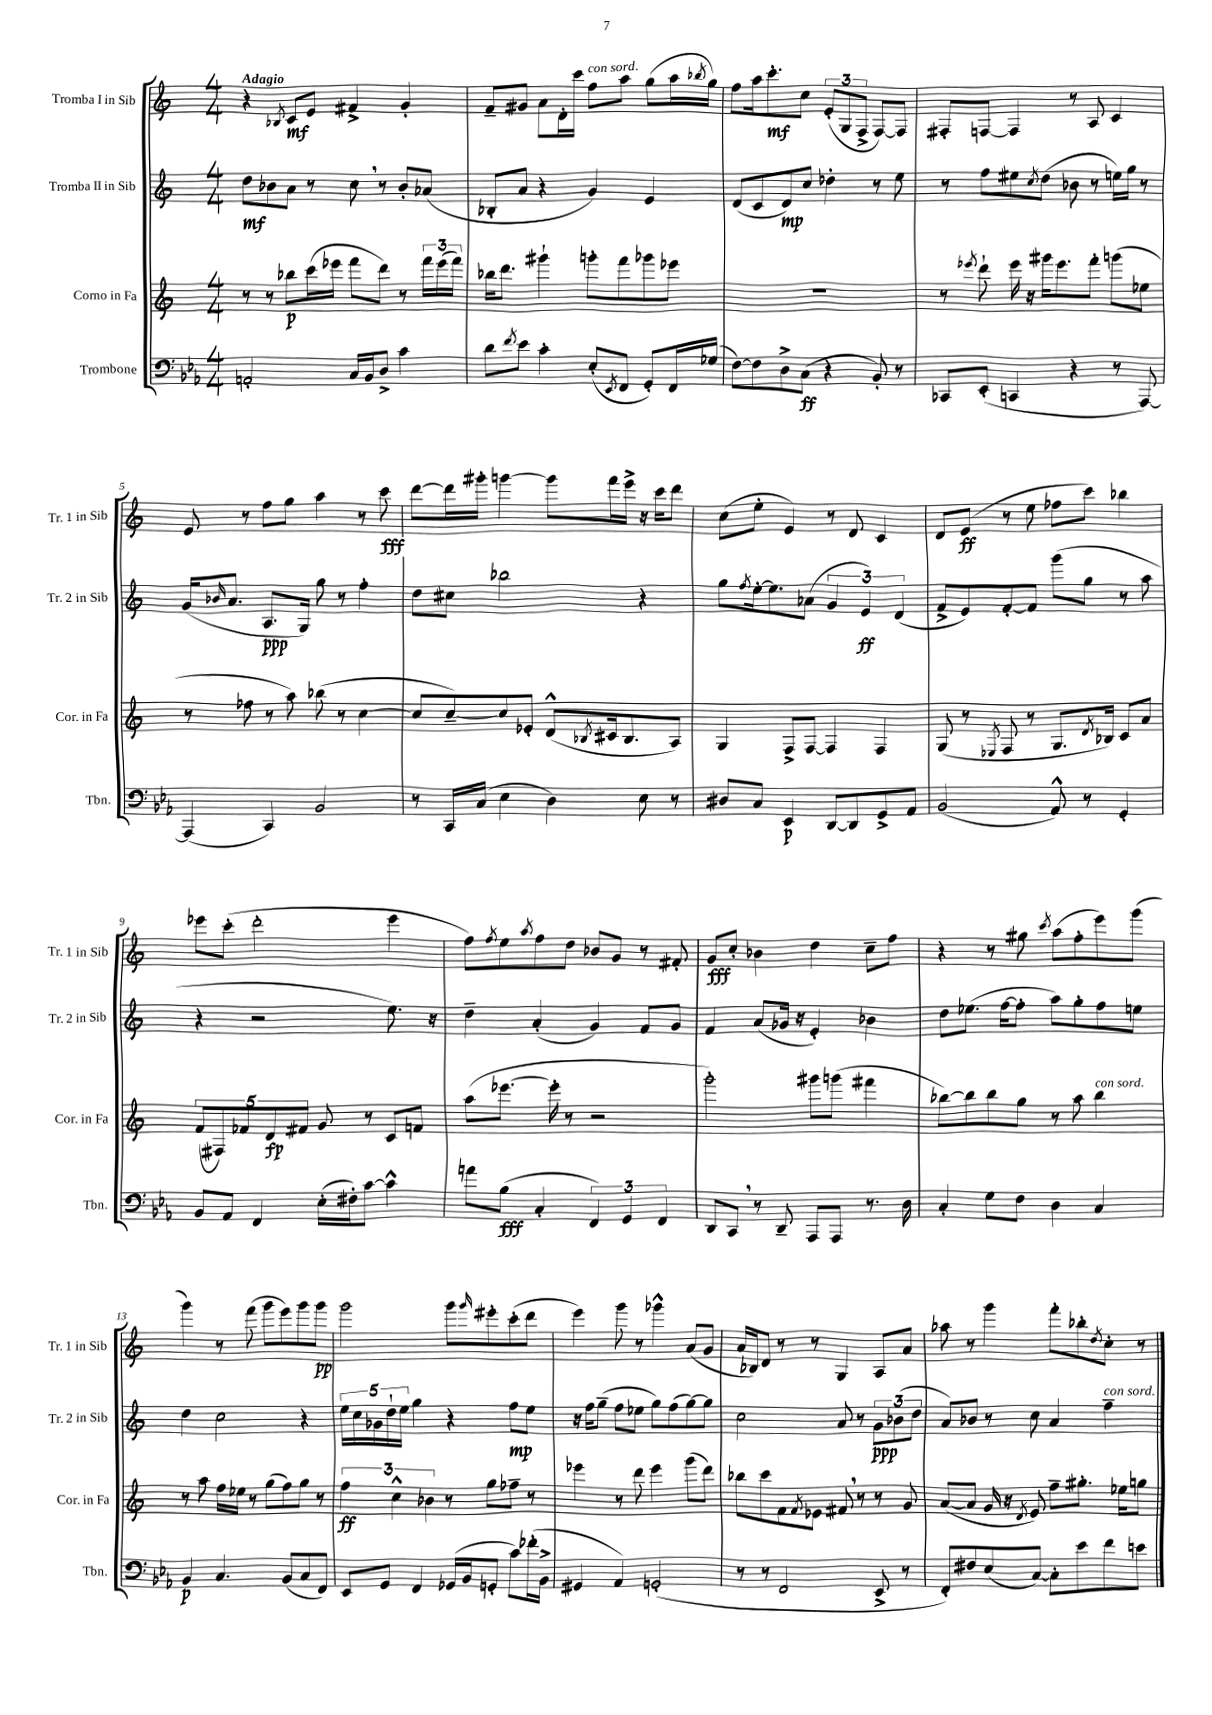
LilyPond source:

<<
\new StaffGroup <<
\new Staff = "s0" \with { instrumentName = "Tromba I in Sib" shortInstrumentName = "Tr. 1 in Sib" } {
    \clef treble \key c \major \numericTimeSignature \time 4/4 \tempo "Adagio"
    r4 \acciaccatura { bes8 } c'8\mf e'8 fis'4-> g'4-. |
    f'8-- gis'8 a'8 d'16-. c'''16 f''8^\markup { \italic "con sord." } a''8 g''8( a''16 \acciaccatura { bes''8 } g''16) |
    f''8 a''16 c'''8.-.\mf c''8 \tuplet 3/2 { e'8-.( g8 f8-> } f8~) f8 |
    fis8-. f8~ f4 r8 a8 c'4 |
    e'8 r8 f''8 g''8 a''4 r8 c'''8\fff |
    d'''8~ d'''16 gis'''16-. g'''4~ g'''8 f'''16 e'''16-> r16 c'''16 d'''8 |
    c''8( e''8-. e'4) r8 d'8 c'4 |
    d'8 e'8\ff( r8 e''8 fes''8 c'''8) bes''4 |
    ees'''8 c'''8-.( d'''2-. ees'''4 |
    f''8) \acciaccatura { f''8 } e''8 \acciaccatura { a''8 } f''8 d''8 bes'8 g'8 r8 fis'8-. |
    g'8\fff c''8-. bes'4 d''4 c''8-- f''8 |
    r4 r8 gis''8 \acciaccatura { c'''8 } a''8( f''8-. e'''8) g'''8( |
    g'''4) r8 f'''8( g'''8 e'''8) g'''8 g'''8\pp |
    g'''2 g'''8 \grace { g'''16 } eis'''8-. c'''8-.( d'''8 |
    e'''4) g'''8 r8 ges'''4-^ a'8( g'8 |
    a'16 bes16) d'8 r8 r8 g4 a8 a'8 |
    aes''8 r8 g'''4 f'''8-. bes''8-. \acciaccatura { d''8 } c''8-. r8 \bar "|." |
}
\new Staff = "s1" \with { instrumentName = "Tromba II in Sib" shortInstrumentName = "Tr. 2 in Sib" } {
    \clef treble \key c \major \numericTimeSignature \time 4/4
    d''8\mf bes'8 a'8 r8 c''8 \breathe r8 bes'8-. aes'8( |
    bes8-. a'8 r4 g'4) e'4 |
    d'8( c'8 d'8\mp) c''8 des''4-. r8 e''8 |
    r8 f''8 eis''8 \acciaccatura { c''8 } d''8( bes'8 r8 e''16) g''16 r8 |
    g'16( \grace { bes'16 } a'8. a8.\ppp g16) g''8 r8 f''4-. |
    d''8 cis''8 bes''2 r4 |
    g''8 \acciaccatura { f''8 } e''16~-. e''8. aes'8( \tuplet 3/2 { g'4 e'4\ff) d'4( } |
    f'8-> e'8) f'8~-. f'8 g'''8( g''8 r8 a''8 |
    r4 r2 e''8.) r16 |
    d''4-- a'4-.( g'4) f'8 g'8 |
    f'4 a'8( ges'16 r16 e'4-.) bes'4 |
    d''8 ees''8.( f''16~ f''8-. a''8) g''8-. f''8 e''8 |
    d''4 c''2 r4 |
    \tuplet 5/4 { e''16 c''16 ges'16 d''16-! e''16 } g''4 r4 f''8\mp e''8 |
    r16 f''16 g''8--( f''8 ees''8 g''8) f''8( g''8~) g''8 |
    c''2 a'8 r8 \tuplet 3/2 { g'8\ppp bes'8( d''8 } |
    a'8) bes'8 r8 c''8 a'4 f''4--^\markup { \italic "con sord." } \bar "|." |
}
\new Staff = "s2" \with { instrumentName = "Corno in Fa" shortInstrumentName = "Cor. in Fa" } {
    \clef treble \key c \major \numericTimeSignature \time 4/4
    r8 r8 bes''8\p c'''16( ees'''16 f'''8 d'''8) r8 \tuplet 3/2 { f'''16 ees'''16( f'''16) } |
    bes''16 d'''8. gis'''4-! g'''8-. f'''8 ges'''8 ees'''8 |
    R1 |
    r8 \acciaccatura { ees'''8 } d'''8-! ees'''16 r16 gis'''16 ees'''8. f'''8-. g'''8( ees''8 |
    r8 fes''8 r8 a''8) bes''8( r8 c''4~ |
    c''8 c''8~--) c''8 ees'8-. d'8-^( \acciaccatura { bes8 } cis'16 bes8. a8) |
    g4 f8-> f8~ f4 f4 |
    g8( r8 \acciaccatura { ees8 } f8 r8 g8. \acciaccatura { d'8 } bes16) c'8 a'8 |
    \tuplet 5/4 { f'8( fis8) fes'8 d'8\fp fis'8 } g'8 r8 c'8 f'8 |
    a''8( ees'''8.~ ees'''16-. r8 r2 |
    g'''2-.) gis'''8 g'''8( fis'''4 |
    bes''8~) bes''8 bes''8 g''8 r8 a''8 bes''4^\markup { \italic "con sord." } |
    r8 a''8 f''16 ees''16 r8 g''8( f''8) g''8 r8 |
    \tuplet 3/2 { f''4\ff c''4-^ bes'4 } r8 g''8 fes''8-- r8 |
    ees'''4 r8 d'''8 ees'''4 g'''8( d'''8) |
    bes''8 c'''8 f'8 \acciaccatura { f'8 } ees'8 fis'8 \breathe r8 r8 g'8 |
    a'8~( a'8 g'16 r16 \acciaccatura { d'8 } e'8) f''8-- gis''8.-. ees''16 g''8 \bar "|." |
}
\new Staff = "s3" \with { instrumentName = "Trombone" shortInstrumentName = "Tbn." } {
    \clef bass \key ees \major \numericTimeSignature \time 4/4
    a,2-. c16 bes,16 d8-> c'4 |
    d'8 \acciaccatura { f'8 } ees'8 c'4-. ees8-.( \acciaccatura { ees,8 } f,8 g,8-.) f,16 ges16( |
    f8~) f8 d8-> c8\ff( r4 bes,8-.) r8 |
    ces,8 ees,8-.( c,4 r4 r8 aes,,8~) |
    aes,,4( c,4) bes,2 |
    r8 c,16 c16( ees4 d4) ees8 r8 |
    dis8 c8 ees,4\p d,8~ d,8 g,8-> aes,8 |
    bes,2( aes,8-^) r8 g,4-. |
    bes,8 aes,8 f,4 ees16-.( fis16-.) c'8~ c'4-^ |
    a'8 bes8\fff( c4-. \tuplet 3/2 { f,4) g,4 f,4 } |
    d,8 c,8 \breathe r8 d,8-- aes,,8 aes,,8 r8. d16 |
    c4-. g8 f8 d4 c4 |
    bes,4\p c4. bes,8( c8 f,8) |
    ees,8 g,8 f,4 ges,16( bes,16 g,8-. c'8) fes'16-.( bes,16-> |
    gis,4 aes,4) g,2-.( |
    r8 r8 f,2 ees,8-> r8 |
    f,8-.) fis8 ees8( c8~) c8-. ees'8 f'8 e'8 \bar "|." |
}
>>
>>
